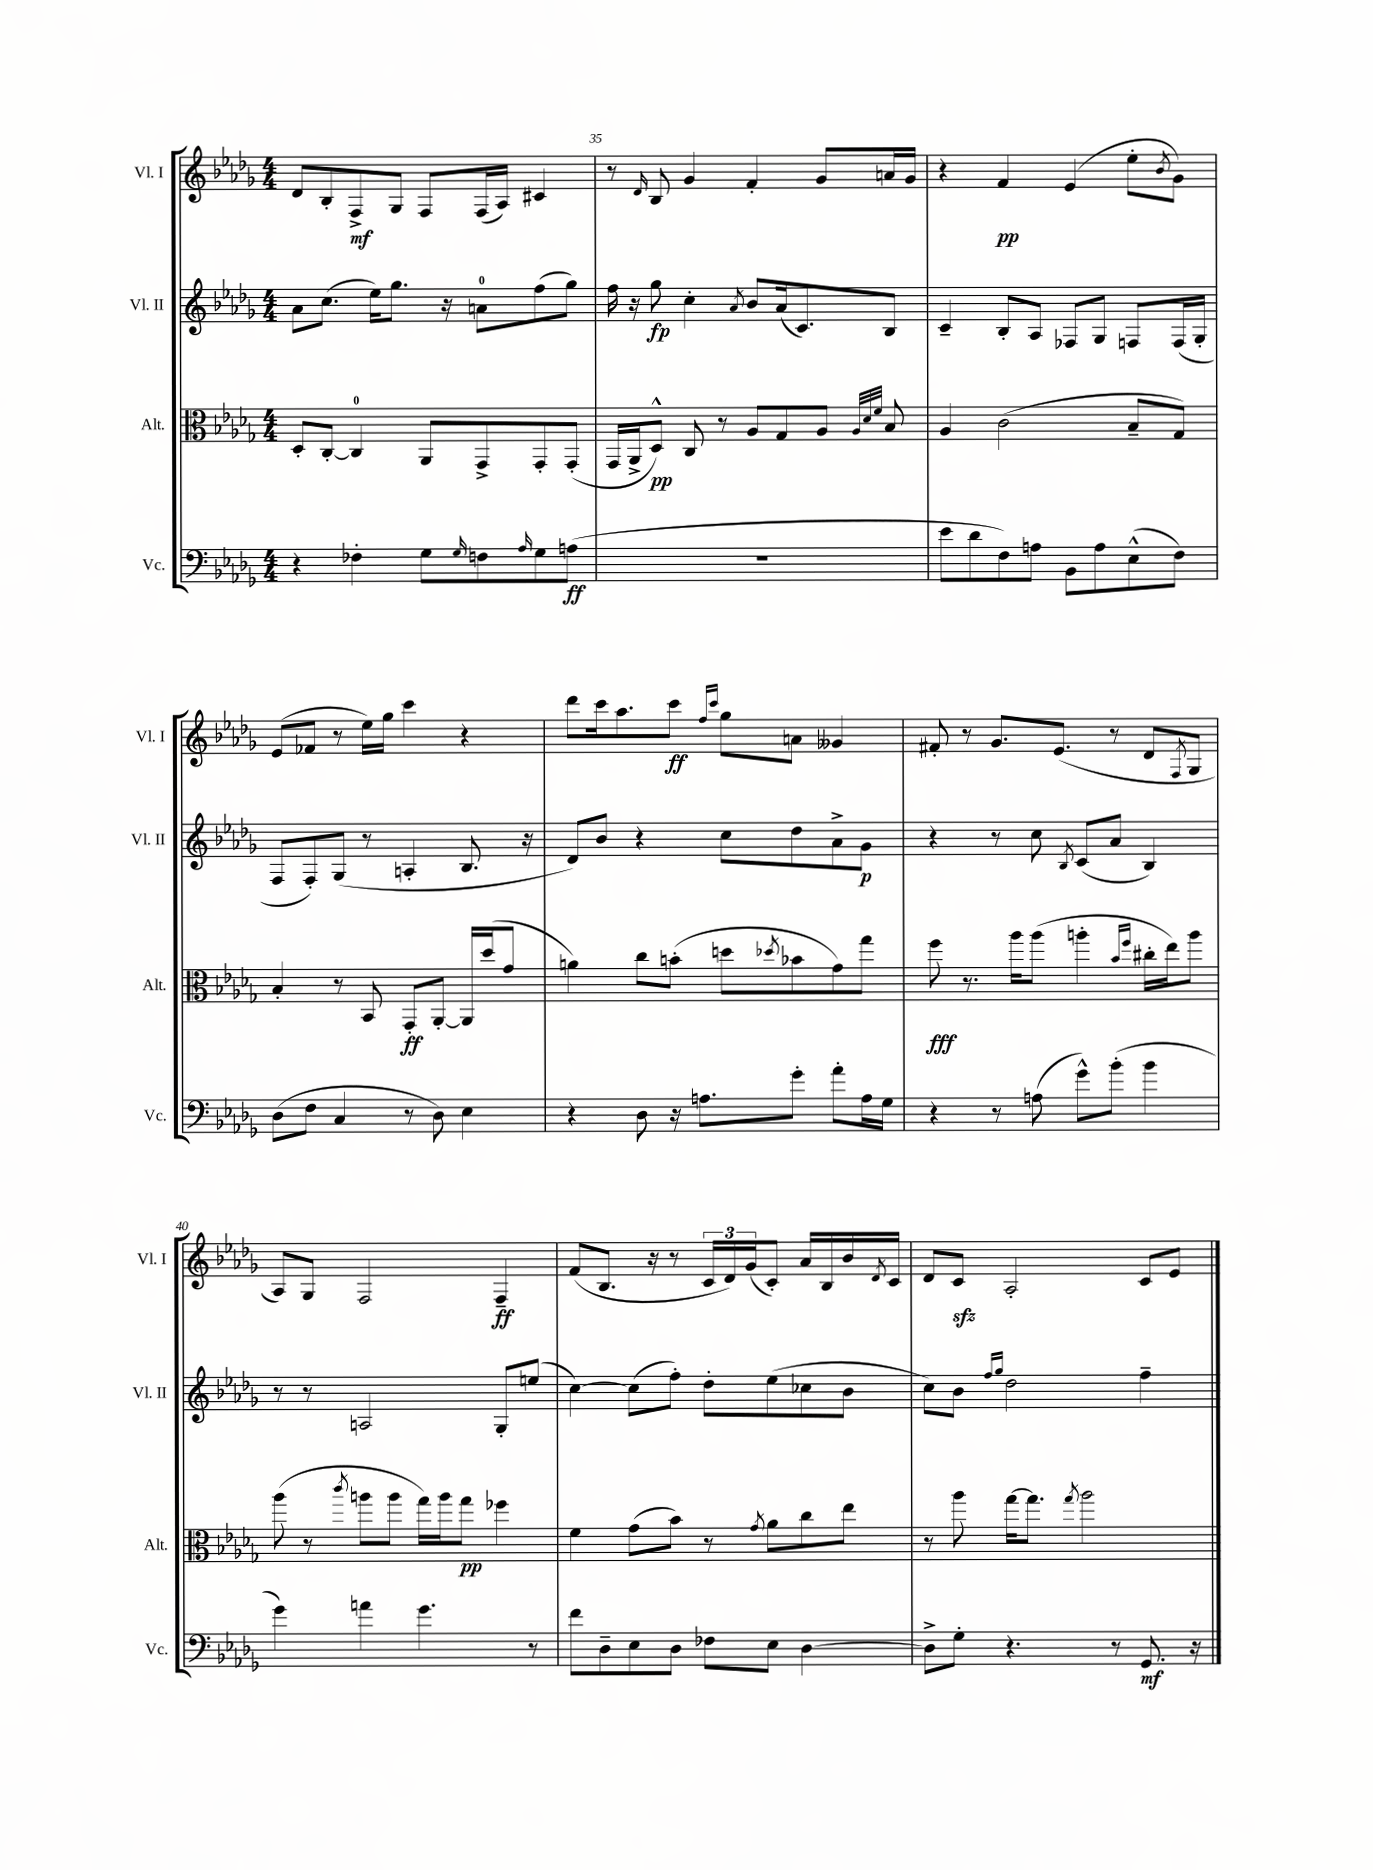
<<
\new StaffGroup <<
\new Staff = "s0" \with { instrumentName = "Vl. I" shortInstrumentName = "Vl. I" } {
    \clef treble \key des \major \numericTimeSignature \time 4/4
    des'8 bes8-. f8->\mf ges8 f8 f16( aes16) cis'4 |
    r8 \grace { des'16 } bes8 ges'4 f'4-. ges'8 a'16 ges'16 |
    r4 f'4\pp ees'4( ees''8-. \acciaccatura { bes'8 } ges'8) |
    ees'8( fes'8 r8 ees''16) ges''16 c'''4 r4 |
    des'''8 c'''16 aes''8. c'''8\ff \grace { f''16 c'''16 } ges''8 a'8 geses'4 |
    fis'8-. r8 ges'8. ees'8.( r8 des'8 \acciaccatura { f8 } ges8 |
    aes8) ges8 f2 f4--\ff |
    f'8( bes8. r16 r8 \tuplet 3/2 { c'16 des'16) ges'16( } c'8-.) aes'16 bes16 bes'16 \acciaccatura { des'8 } c'16 |
    des'8 c'8\sfz aes2-. c'8 ees'8 \bar "|." |
}
\new Staff = "s1" \with { instrumentName = "Vl. II" shortInstrumentName = "Vl. II" } {
    \clef treble \key des \major \numericTimeSignature \time 4/4
    aes'8 c''8.( ees''16) ges''8. r16 a'8-0 f''8( ges''8) |
    f''16 r16 ges''8\fp c''4-. \acciaccatura { aes'8 } bes'8 aes'16( c'8.) bes8 |
    c'4-- bes8-. aes8 fes8 ges8 f8 f16( ges16-. |
    f8 f8-.) ges8( r8 a4-. bes8. r16 |
    des'8) bes'8 r4 c''8 des''8 aes'8-> ges'8\p |
    r4 r8 c''8 \acciaccatura { bes8 } c'8( aes'8 bes4) |
    r8 r8 a2 ges8-. e''8( |
    c''4~) c''8( f''8-.) des''8-. ees''8( ces''8 bes'8 |
    c''8) bes'8 \grace { f''16 ges''16 } des''2 f''4-- \bar "|." |
}
\new Staff = "s2" \with { instrumentName = "Alt." shortInstrumentName = "Alt." } {
    \clef alto \key des \major \numericTimeSignature \time 4/4
    des8-. c8~-. c4-0 aes,8 ges,8-> ges,8-. ges,8-.( |
    ges,16 aes,16-> des8-^\pp) c8 r8 aes8 ges8 aes8 \grace { aes32 des'32 f'32 } bes8 |
    aes4 c'2( bes8-- ges8) |
    bes4-. r8 bes,8 ges,8-.\ff aes,8~-. aes,16 des''16( ges'8 |
    a'4) c''8 b'8-.( d''8 \acciaccatura { des''8 } bes'8 ges'8) ges''8 |
    f''8\fff r8. aes''16 aes''8( a''4-. \grace { bes'16 f''16 } cis''16-. ees''16) a''8 |
    aes''8( r8 \acciaccatura { c'''8 } a''8 a''8 ges''16) a''16 ges''8\pp fes''4 |
    f'4 ges'8( bes'8) r8 \acciaccatura { ges'8 } aes'8 c''8 ees''8 |
    r8 aes''8 ges''16~ ges''8. \acciaccatura { ges''8 } aes''2 \bar "|." |
}
\new Staff = "s3" \with { instrumentName = "Vc." shortInstrumentName = "Vc." } {
    \clef bass \key des \major \numericTimeSignature \time 4/4
    r4 fes4-. ges8 \grace { ges16 } f8 \grace { aes16 } ges8 a8\ff( |
    R1 |
    ees'8 des'8 f8) a8 bes,8 a8 ees8-^( f8) |
    des8( f8 c4 r8 des8) ees4 |
    r4 des8 r16 a8. ges'8-. aes'8-. a16 ges16 |
    r4 r8 a8( ges'8-^) bes'8-.( bes'4 |
    ges'4) a'4 ges'4. r8 |
    f'8 des8-- ees8 des8 fes8 ees8 des4~ |
    des8-> ges8-. r4. r8 ges,8.\mf r16 \bar "|." |
}
>>
>>
\layout { \context { \Score currentBarNumber = #34 \override BarNumber.break-visibility = ##(#f #t #t) barNumberVisibility = #(every-nth-bar-number-visible 5) } }
